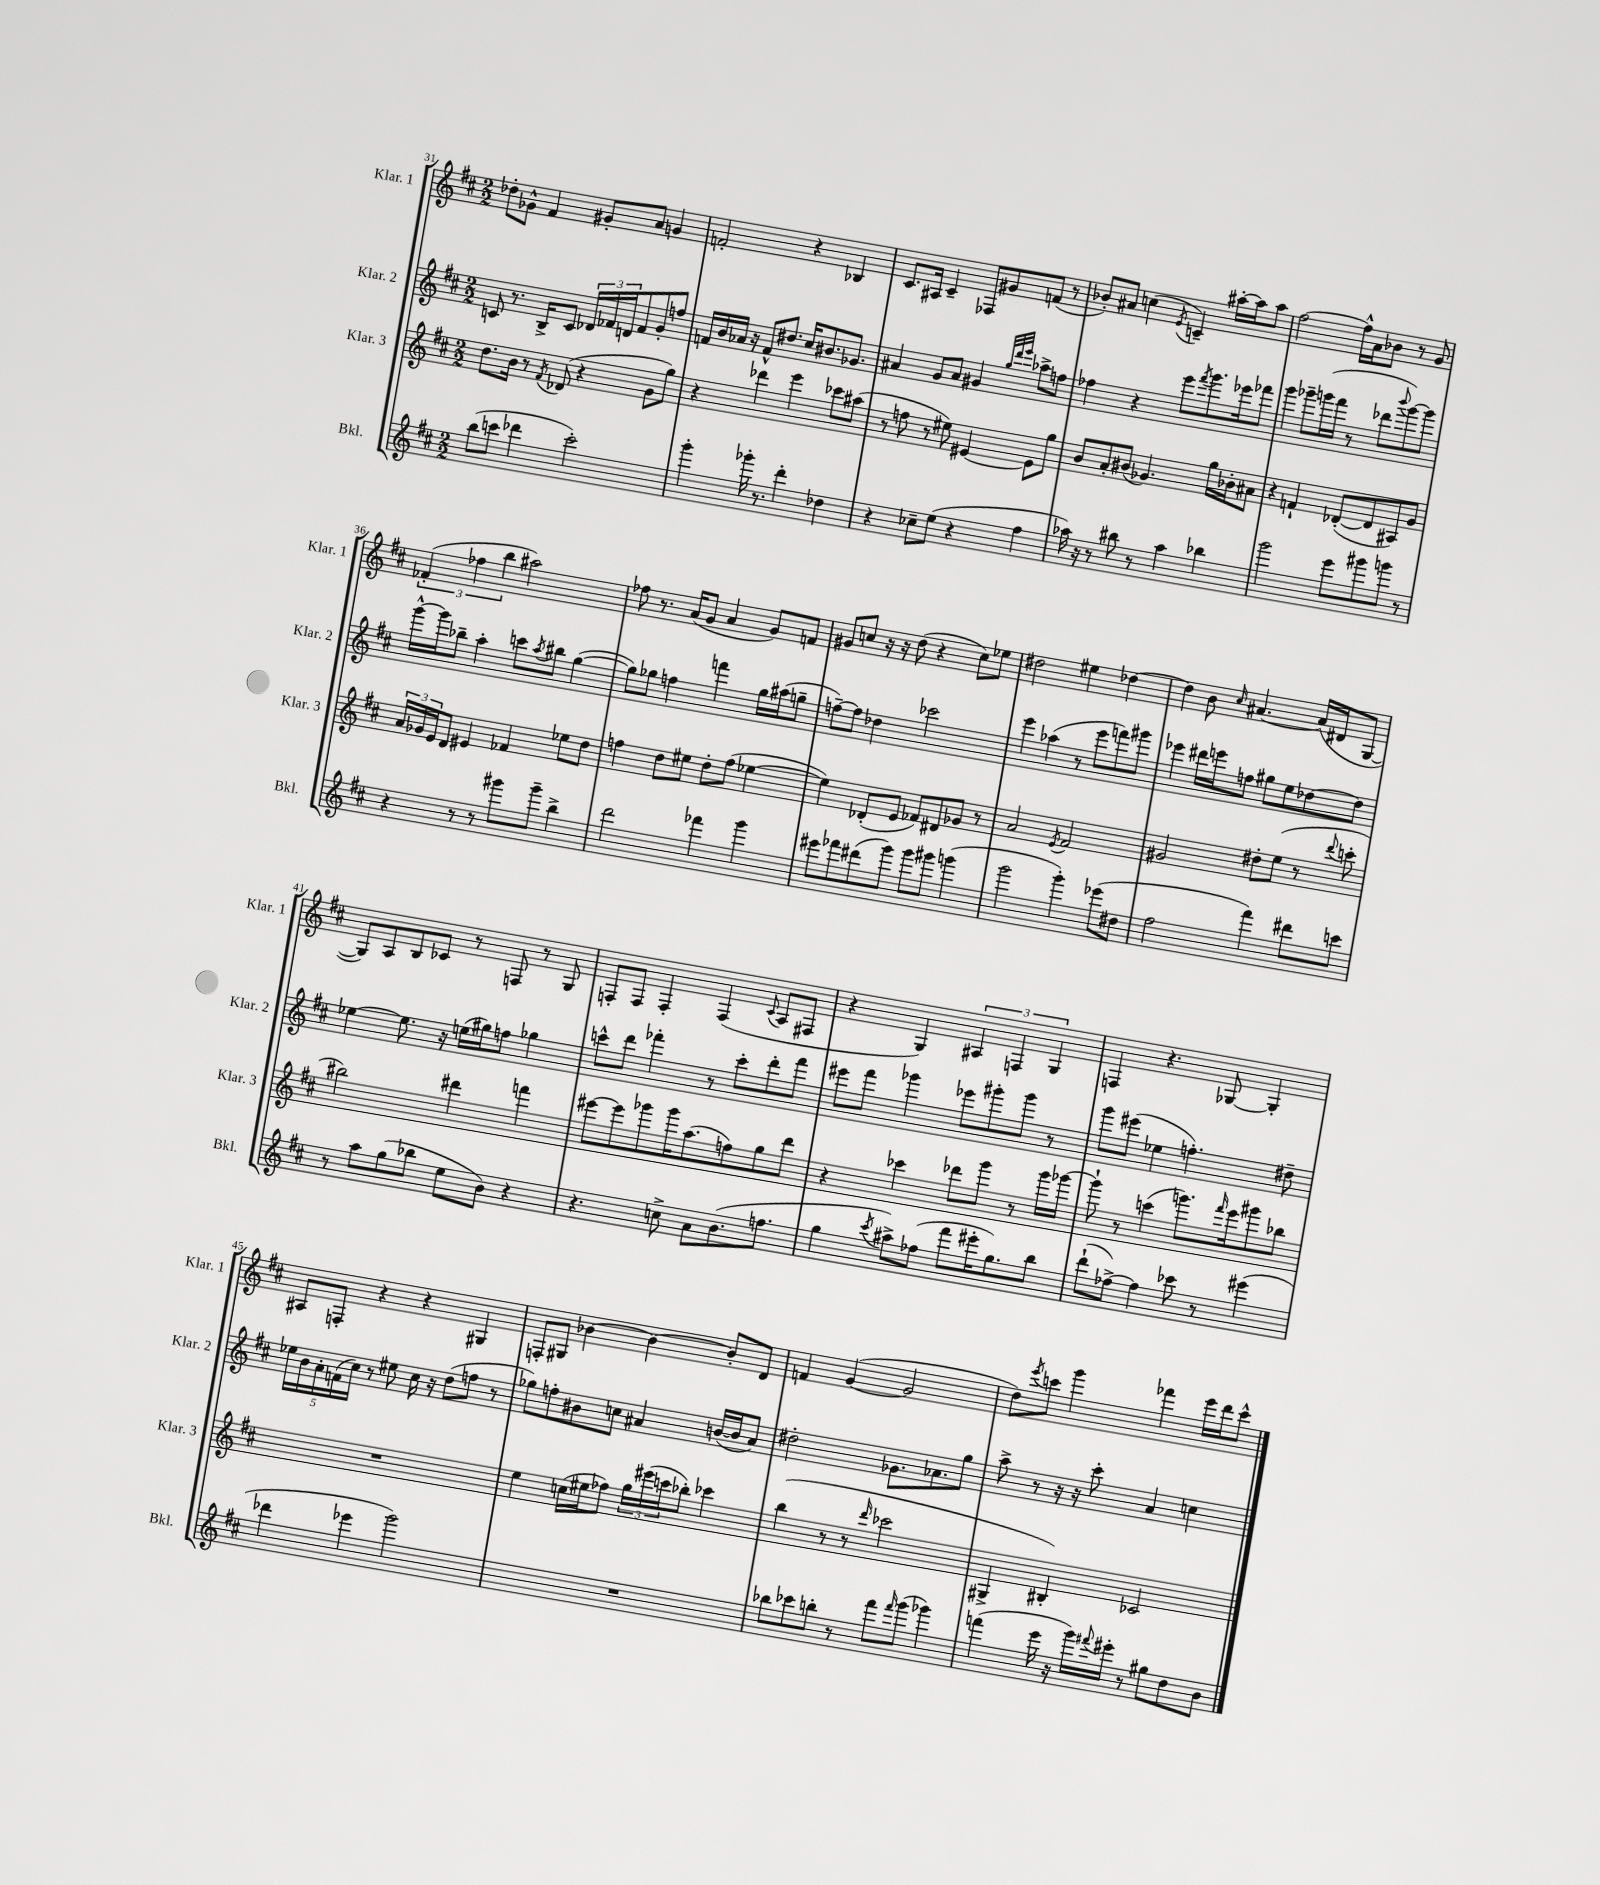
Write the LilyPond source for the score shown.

<<
\new StaffGroup <<
\new Staff = "s0" \with { instrumentName = "Klar. 1" shortInstrumentName = "Klar. 1" } {
    \clef treble \key d \major \numericTimeSignature \time 2/2
    des''8-. ges'8-^ fis'4 gis'8-. a'8 g'4 |
    f'2-. r4 bes4 |
    cis'8. ais16 cis'4-- fes8 gis'8 f'8( r8 |
    bes'8-.) ais'8 c''4( \acciaccatura { e'8 } c'4--) ais''16~-. ais''16 ais''8 |
    fis''2~ fis''16-^ a'16 bes'8 r8 g'8 |
    \tuplet 3/2 { fes'4-.( fes''4 b''4 } ais''2) |
    fes''8 r8. a'16( g'8 a'4 g'8) f'8 |
    gis'8 c''8 r16 r16 d''8( r4 c''8) ees''8 |
    dis''2 eis''4 des''4~ |
    des''4 b'8 \grace { cis''16 } ais'4.~ ais'16( dis'16 g8~ |
    g8) a8 b8 ces'8 r8 f8 r8 g8 |
    f8-. f8 f4-. f4( \appoggiatura { cis'8 } a8 fis8 |
    r4 g4) \tuplet 3/2 { ais4 f4 g4 } |
    f4 r4. ges8~ ges4-. |
    ais8 f8-. r4 r4 gis4 |
    f8-. gis8 bes'4~ bes'4~ bes'8-. d'8 |
    f'4 g'4~( g'2 |
    d''8) \acciaccatura { e'''8 } c'''8 g'''4 fes'''4 e'''16 d'''16 c'''8-^ \bar "|." |
}
\new Staff = "s1" \with { instrumentName = "Klar. 2" shortInstrumentName = "Klar. 2" } {
    \clef treble \key d \major \numericTimeSignature \time 2/2
    c'8 r8. b16-> c'8 \tuplet 3/2 { des'16 fes'16 d'16 } fes'8 g'8-. f''8 |
    f'16 b'16 aes'16 r16 f'8-^ dis''8. cis''16 bis'8. ges'8. |
    ais'4 g'8 ais'8 gis'4 \grace { g''32 d'''32 e'''32 } aes''8-> f''8 |
    fes''4 r4 e'''8 \acciaccatura { fis'''8 } g'''8. ees'''16 fes'''8 |
    g'''4 ges'''8-- g'''16( fis'''16 r8 des'''8 \appoggiatura { b'''8 } g'''8~) g'''8 |
    g'''16~-^ g'''16 bes''8-- a''4-. c'''8 \acciaccatura { a''8 } bis''8 g''4~( |
    g''8) ges''8 f''4 f'''4 ges''16 ais''16( g''8-- |
    f''8~--) f''8 des''4 ces'''2 |
    e'''4 aes''4( r8 e'''8 f'''8) gis'''8 |
    ees'''4 dis'''16 e'''16 f''8 gis''8 e''8 des''8~ des''8 |
    ees''4~ ees''8. r16 e''16( gis''16) f''8 ges''4 |
    c'''8-^ d'''8 fes'''4-. r8 c'''8-. d'''8-. fes'''8 |
    eis'''8 fis'''8 ges'''4 ees'''8 gis'''8-. gis'''8 r8 |
    g'''8 eis'''8( ees''4 f''4.-.) dis''8-- |
    \tuplet 5/4 { ees''16 b'16 a'16-. f'16( cis''16) } r8 eis''8 cis''16 r16 d''8( f''8 r8 |
    ges''8) f''8-. bis'8 c''8 ais'4 b'16~( b'16 ais'8) |
    dis''2-. ges'8. aes'8. g''8 |
    a''8-> r8 r16 r16 cis'''8-. a'4 c''4 \bar "|." |
}
\new Staff = "s2" \with { instrumentName = "Klar. 3" shortInstrumentName = "Klar. 3" } {
    \clef treble \key d \major \numericTimeSignature \time 2/2
    d''8. b'16 r8 \acciaccatura { fis'8 } des'8( r4 g'8 g''8) |
    r4 des'''4 e'''4 ces'''8 ais''8( |
    r8 f''8 r8 eis''8) eis'4~ eis'8 g''8 |
    b'8 a'8-. bis'8( ges'4.) g''16 bes'16-. ais'8 |
    r4 f'4-! des'8~-.( des'8 ais8) g'8 |
    \tuplet 3/2 { a'16 ges'16 e'16 } d'8 eis'4 fes'4 ees''8 d''8 |
    f''4 d''8 eis''8 d''8-. f''8( ees''4~ |
    ees''4) des'8-.( e'8 fes'8) dis'8 ges'8 r8 |
    a'2 \acciaccatura { e'8 } fis'2 |
    gis'2 dis''8-. e''8( r8 \appoggiatura { d'''8 } c'''8-. |
    bis''2) dis'''4 f'''4 |
    eis'''8~ eis'''8 ges'''8 ges'''16 a''8.( f''8) g''8 d'''8 |
    r4 ces'''4 des'''8 g'''8 r8 g'''16 ges'''16~ |
    ges'''8-! r8 c'''4( g'''8.) \grace { fis'''16 } e'''16 gis'''8 bes''8 |
    R1 |
    e''4 c''16( eis''16 fes''8) \tuplet 3/2 { g''16 eis'''16( c'''16 } bes''8-.) ces'''4 |
    b''4( r8 r8 \grace { d'''16 } ces'''2 |
    gis4-> bis4-.) ces'2 \bar "|." |
}
\new Staff = "s3" \with { instrumentName = "Bkl." shortInstrumentName = "Bkl." } {
    \clef treble \key d \major \numericTimeSignature \time 2/2
    b''8( c'''8 des'''4 c'''2-.) |
    g'''4-. ges'''16-. r8. d'''4-. des''4 |
    r4 ces''8-- e''8( r4 fis''4 |
    aes''16) r16 r8 bis''8 r8 aes''4 bes''4 |
    g'''2 e'''8 gis'''8 g'''8 r8 |
    r4 r8 r8 gis'''8 gis'''8-- b''4-> |
    d'''2 fes'''4 g'''4 |
    eis'''8 fes'''8 dis'''8( g'''8) g'''8 gis'''8 g'''4( |
    g'''2 g'''4-.) ees'''8( dis''8 |
    fis''2 fis'''4) dis'''8 c'''8 |
    r8 a''8 g''8( bes''8 e''8 b'8) r4 |
    r4. c''8-> a'8 b'8.( f''8. |
    g''4 \acciaccatura { cis'''8 } ais''8->) fes''8( fis'''8 eis'''16-. g''8.) b''8 |
    d'''8-!( fes''8~->) fes''4 ces'''8 r8 eis'''4( |
    des'''4 ees'''4 g'''2) |
    R1 |
    bes''8 ces'''8 b''8-. r8 fis'''8 \grace { fis'''16 } g'''8( ges'''4) |
    f'''4( e'''16 r16 g'''16) \appoggiatura { fis'''8 } eis'''16-. r8 gis''8 d''8 b'8 \bar "|." |
}
>>
>>
\layout { \context { \Score currentBarNumber = #31 } }
